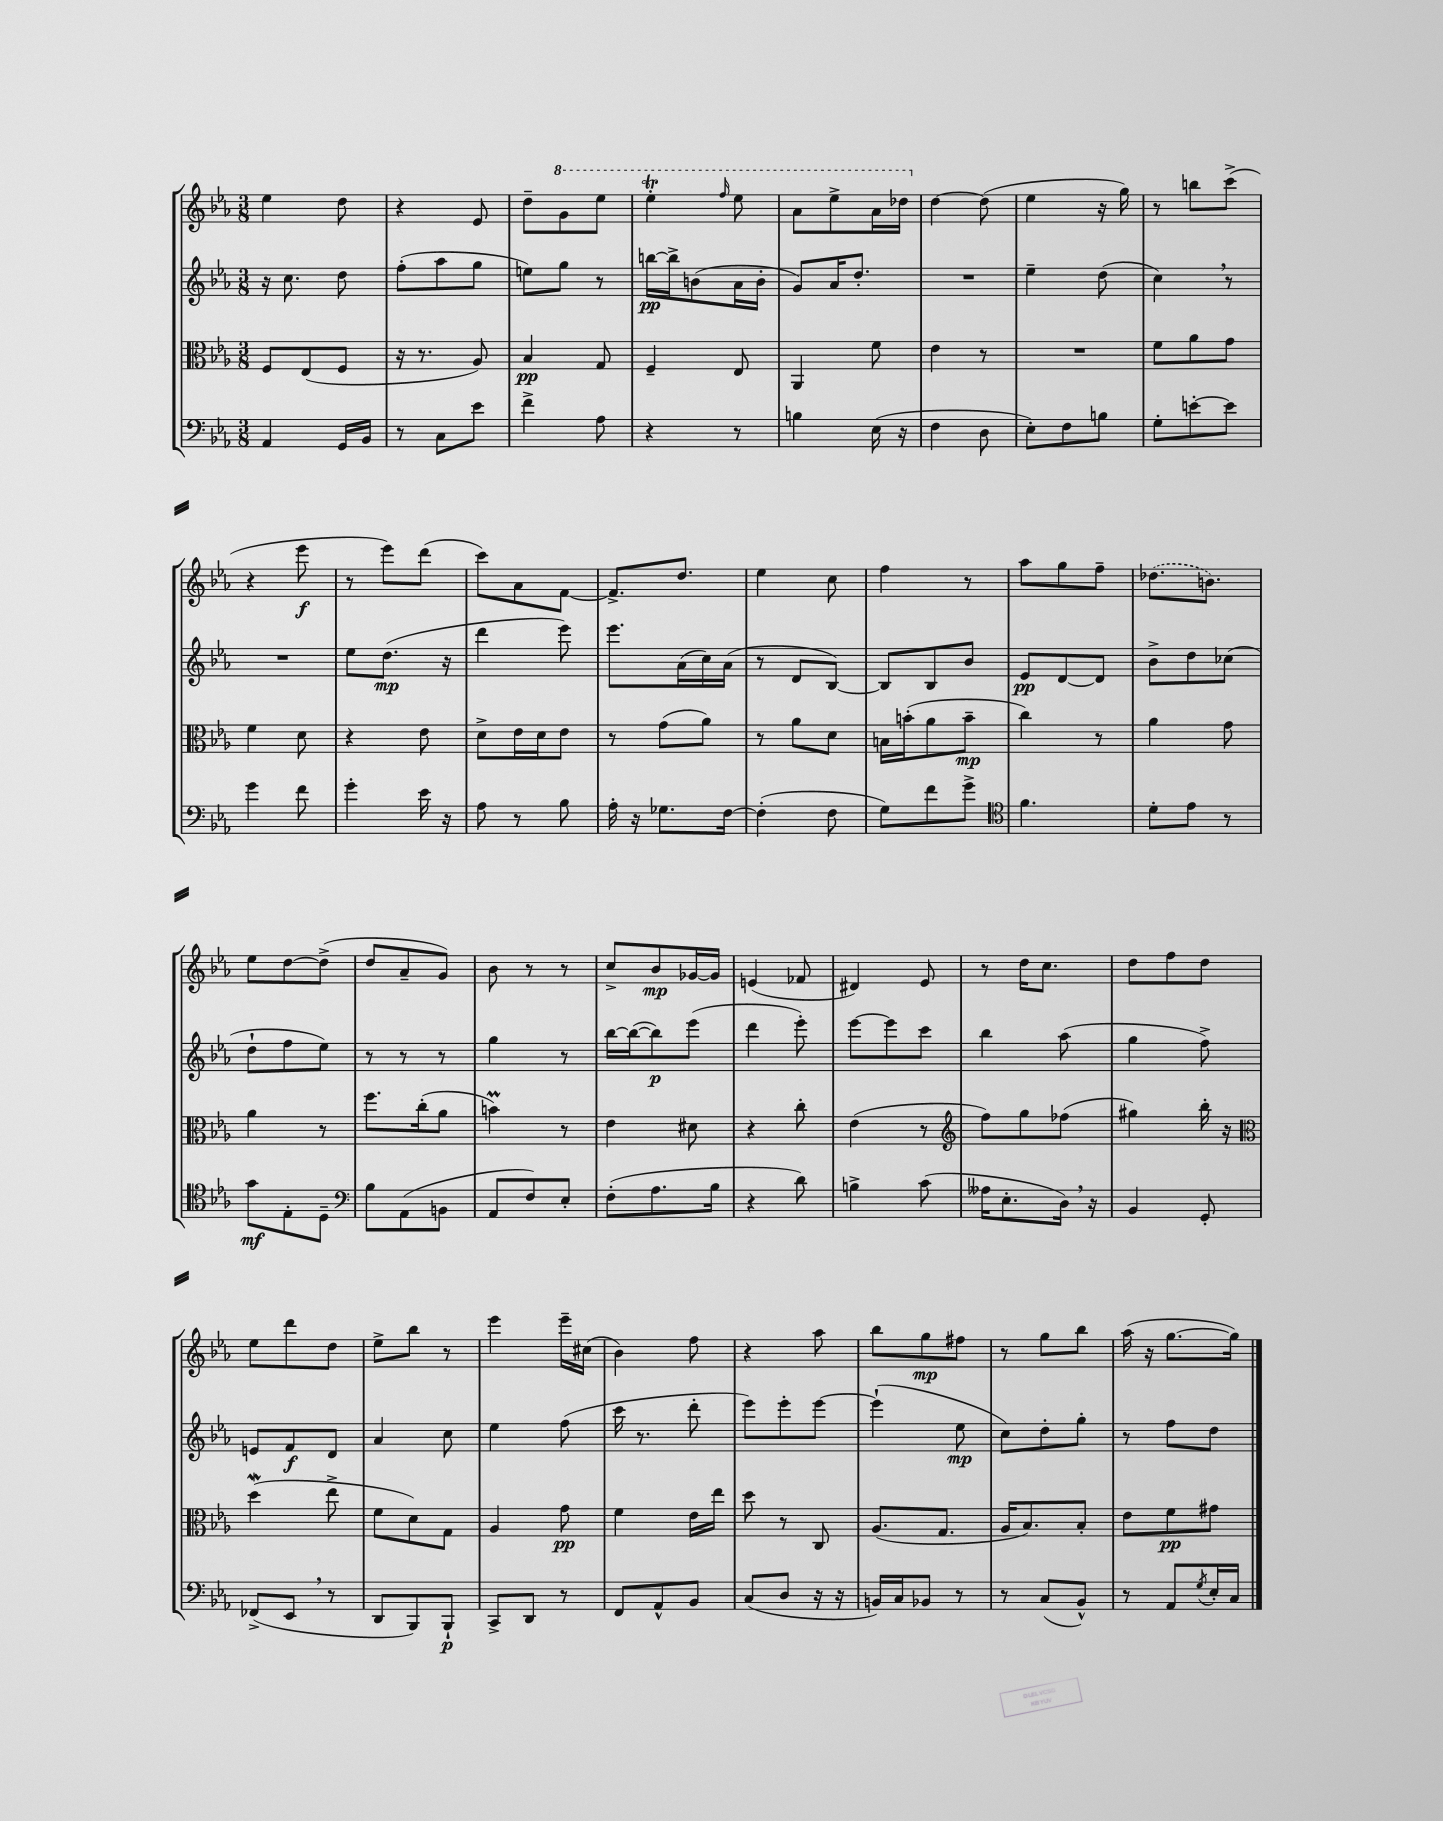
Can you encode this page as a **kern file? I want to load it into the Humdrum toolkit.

**kern	**dynam	**kern	**dynam	**kern	**dynam	**kern	**dynam
*part4	*part4	*part3	*part3	*part2	*part2	*part1	*part1
*staff4	*staff4	*staff3	*staff3	*staff2	*staff2	*staff1	*staff1
*clefF4	*	*clefC3	*	*clefG2	*	*clefG2	*
*k[b-e-a-]	*	*k[b-e-a-]	*	*k[b-e-a-]	*	*k[b-e-a-]	*
*M3/8	*	*M3/8	*	*M3/8	*	*M3/8	*
=136	=136	=136	=136	=136	=136	=136	=136
4AA-/	.	8F/L	.	16r	.	4ee-\	.
.	.	.	.	8.cc\	.	.	.
.	.	(8E-/	.	.	.	.	.
16GG/LL	.	8F/J	.	8dd\	.	8dd\	.
16BB-/JJ	.	.	.	.	.	.	.
=137	=137	=137	=137	=137	=137	=137	=137
8r	.	16r	.	(8ff'\L	.	4r	.
.	.	8.r	.	.	.	.	.
8C\L	.	.	.	8aa-\	.	.	.
8e-\J	.	8A-/)	.	8gg\J	.	8e-/	.
=138	=138	=138	=138	=138	=138	=138	=138
4f^\	.	4B-/	pp	8een\L)	.	8dd~\L	.
*	*	*	*	*	*	*8va	*
.	.	.	.	8gg\J	.	8gg\	.
8A-\	.	8G/	.	8r	.	8eee-\J	.
=139	=139	=139	=139	=139	=139	=139	=139
4r	.	4F~/	.	[16bbn\LL	pp	4eee-T'\	.
.	.	.	.	16bb^\J]	.	.	.
.	.	.	.	(8bn\	.	.	.
.	.	.	.	.	.	16qqfff/	.
8r	.	8E-/	.	16a-\L	.	8eee-\	.
.	.	.	.	16b'\JJ	.	.	.
=140	=140	=140	=140	=140	=140	=140	=140
4Bn\	.	4AA-/	.	8g/L)	.	8aa-\L	.
.	.	.	.	16a-/K	.	8eee-^\	.
.	.	.	.	8.dd'/J	.	.	.
(16E-\	.	8f\	.	.	.	16aa-\L	.
16r	.	.	.	.	.	16ddd-X\JJ	.
=141	=141	=141	=141	=141	=141	=141	=141
*	*	*	*	*	*	*X8va	*
4F\	.	4e-\	.	4.r	.	[4dd\	.
8D\	.	8r	.	.	.	(8dd\]	.
=142	=142	=142	=142	=142	=142	=142	=142
8E-'\L)	.	4.r	.	4ee-~\	.	4ee-\	.
8F\	.	.	.	.	.	.	.
8Bn\J	.	.	.	(8dd\	.	16r	.
.	.	.	.	.	.	16gg\)	.
=143	=143	=143	=143	=143	=143	=143	=143
8G'\L	.	8f\L	.	4cc,\)	.	8r	.
[8en'\	.	8a-\	.	.	.	8bbn\L	.
8e\J]	.	8g\J	.	8r	.	(8ccc^\J	.
!!LO:LB:g=z
=144	=144	=144	=144	=144	=144	=144	=144
4g\	.	4f\	.	4.r	.	4r	.
8f\	.	8d\	.	.	.	8eee-\	f
=145	=145	=145	=145	=145	=145	=145	=145
4g'\	.	4r	.	8ee-\L	.	8r	.
.	.	.	.	(8.dd\J	mp	8eee-\L)	.
16e-\	.	8e-\	.	.	.	(8ddd\J	.
16r	.	.	.	16r	.	.	.
=146	=146	=146	=146	=146	=146	=146	=146
8A-\	.	8d^\L	.	4ddd\	.	8ccc\L)	.
8r	.	16e-\L	.	.	.	8a-\	.
.	.	16d\J	.	.	.	.	.
8B-\	.	8e-\J	.	8eee-\)	.	[8f\J	.
=147	=147	=147	=147	=147	=147	=147	=147
16A-'\	.	8r	.	8.eee-\L	.	8.f^/L]	.
16r	.	.	.	.	.	.	.
8.G-X\L	.	(8g\L	.	.	.	.	.
.	.	.	.	(16a-\L	.	8.dd/J	.
.	.	8a-\J)	.	16cc\)	.	.	.
[16F\Jk	.	.	.	(16a-\JJ	.	.	.
=148	=148	=148	=148	=148	=148	=148	=148
(4F'\]	.	8r	.	8r	.	4ee-\	.
.	.	8a-\L	.	8d/L	.	.	.
8F\	.	8d\J	.	[8B-/J)	.	8cc\	.
=149	=149	=149	=149	=149	=149	=149	=149
8G\L)	.	16Bn\LL	.	8B-/L]	.	4ff\	.
.	.	(16bn'\J	.	.	.	.	.
8f\	.	8a-\	.	8B-/	.	.	.
8g^\J	.	8b~\J	mp	8b-/J	.	8r	.
=150	=150	=150	=150	=150	=150	=150	=150
*clefC4	*	*	*	*	*	*	*
4.f\	.	4cc\)	.	8e-/L	pp	8aa-\L	.
.	.	.	.	[8d/	.	8gg\	.
.	.	8r	.	8d/J]	.	8ff~\J	.
=151	=151	=151	=151	=151	=151	=151	=151
8d'\L	.	4a-\	.	8b-^\L	.	(8.dd-X\L	.
8e-\J	.	.	.	8dd\	.	.	.
.	.	.	.	.	.	8.bn\J)	.
8r	.	8g\	.	(8cc-X\J	.	.	.
!!LO:LB:g=z
=152	=152	=152	=152	=152	=152	=152	=152
8g\L	mf	4a-\	.	8dd`\L	.	8ee-\L	.
8E-'\	.	.	.	8ff\	.	[8dd\	.
8D~\J	.	8r	.	8ee-\J)	.	(8dd^\J]	.
=153	=153	=153	=153	=153	=153	=153	=153
*clefF4	*	*	*	*	*	*	*
8B-\L	.	8.ff\L	.	8r	.	8dd/L	.
(8AA-\	.	.	.	8r	.	8a-~/	.
.	.	(16cc'\k	.	.	.	.	.
8BBn\J	.	8a-\J	.	8r	.	8g/J)	.
=154	=154	=154	=154	=154	=154	=154	=154
8AA-/L	.	4bnm\)	.	4gg\	.	8b-\	.
8F/)	.	.	.	.	.	8r	.
8E-'/J	.	8r	.	8r	.	8r	.
=155	=155	=155	=155	=155	=155	=155	=155
(8F'\L	.	4e-\	.	[16bb-\LL	.	8cc^/L	.
.	.	.	.	(16bb-\J_	.	.	.
8.A-\	.	.	.	8bb-\])	p	8b-/	mp
.	.	8d#X\	.	(8eee-\J	.	[16g-X/L	.
16B-\Jk	.	.	.	.	.	16g-/JJ]	.
=156	=156	=156	=156	=156	=156	=156	=156
4r	.	4r	.	4ddd\	.	(4en/	.
8d\)	.	8cc'\	.	8eee-'\)	.	8f-X/	.
=157	=157	=157	=157	=157	=157	=157	=157
4Bn^\	.	(4e-\	.	[8eee-\L	.	4d#X/)	.
.	.	.	.	8eee-\]	.	.	.
(8c\	.	8r	.	8ccc\J	.	8e-/	.
=158	=158	=158	=158	=158	=158	=158	=158
*	*	*clefG2	*	*	*	*	*
16A--X\KL	.	8ff\L)	.	4bb-\	.	8r	.
8.E-'\	.	.	.	.	.	.	.
.	.	8gg\	.	.	.	16dd\KL	.
.	.	.	.	.	.	8.cc\J	.
16D,\Jk)	.	(8ff-X\J	.	(8aa-\	.	.	.
16r	.	.	.	.	.	.	.
=159	=159	=159	=159	=159	=159	=159	=159
4BB-/	.	4gg#X\)	.	4gg\	.	8dd\L	.
.	.	.	.	.	.	8ff\	.
8GG'/	.	16bb-'\	.	8ff^\)	.	8dd\J	.
.	.	16r	.	.	.	.	.
!!LO:LB:g=z
=160	=160	=160	=160	=160	=160	=160	=160
*	*	*clefC3	*	*	*	*	*
(8FF-X^/L	.	(4ddW\	.	8en/L	.	8ee-\L	.
8EE-,/J	.	.	.	8f/	f	8ddd\	.
8r	.	8ee-^\	.	8d/J	.	8dd\J	.
=161	=161	=161	=161	=161	=161	=161	=161
8DD/L	.	8f\L	.	4a-/	.	8ee-^\L	.
8BBB-/)	.	8d\)	.	.	.	8bb-\J	.
8BBB-`/J	p	8G\J	.	8cc\	.	8r	.
=162	=162	=162	=162	=162	=162	=162	=162
8CC^/L	.	4A-/	.	4ee-\	.	4eee-\	.
8DD/J	.	.	.	.	.	.	.
8r	.	8g\	pp	(8ff\	.	16eee-~\LL	.
.	.	.	.	.	.	(16cc#X\JJ	.
=163	=163	=163	=163	=163	=163	=163	=163
8FF/L	.	4f\	.	16ccc\	.	4b-\)	.
.	.	.	.	8.r	.	.	.
8AA-^^/	.	.	.	.	.	.	.
8BB-/J	.	16e-\LL	.	8ddd'\	.	8ff\	.
.	.	16ee-\JJ	.	.	.	.	.
=164	=164	=164	=164	=164	=164	=164	=164
(8C/L	.	8dd\	.	8eee-\L)	.	4r	.
8D/J	.	8r	.	8eee-'\	.	.	.
16r	.	8C/	.	[8eee-\J	.	8aa-\	.
16r	.	.	.	.	.	.	.
=165	=165	=165	=165	=165	=165	=165	=165
16BBn/LL)	.	(8.A-/L	.	(4eee-`\]	.	8bb-\L	.
16C/J	.	.	.	.	.	.	.
8BB-X/J	.	.	.	.	.	8gg\	mp
.	.	8.G/J	.	.	.	.	.
8r	.	.	.	8ee-\	mp	8ff#X\J	.
=166	=166	=166	=166	=166	=166	=166	=166
8r	.	16A-/KL	.	8cc\L)	.	8r	.
.	.	8.B-/)	.	.	.	.	.
(8C/L	.	.	.	8dd'\	.	8gg\L	.
8BB-^^/J)	.	8B-'/J	.	8gg'\J	.	8bb-\J	.
=167	=167	=167	=167	=167	=167	=167	=167
8r	.	8e-\L	.	8r	.	(16aa-\	.
.	.	.	.	.	.	16r	.
8AA-/L	.	8f\	pp	8ff\L	.	[8.gg\L	.
8qG/	.	.	.	.	.	.	.
16E-'/L	.	8g#X\J	.	8dd\J	.	.	.
16C/JJ	.	.	.	.	.	16gg\Jk])	.
==	==	==	==	==	==	==	==
*-	*-	*-	*-	*-	*-	*-	*-
